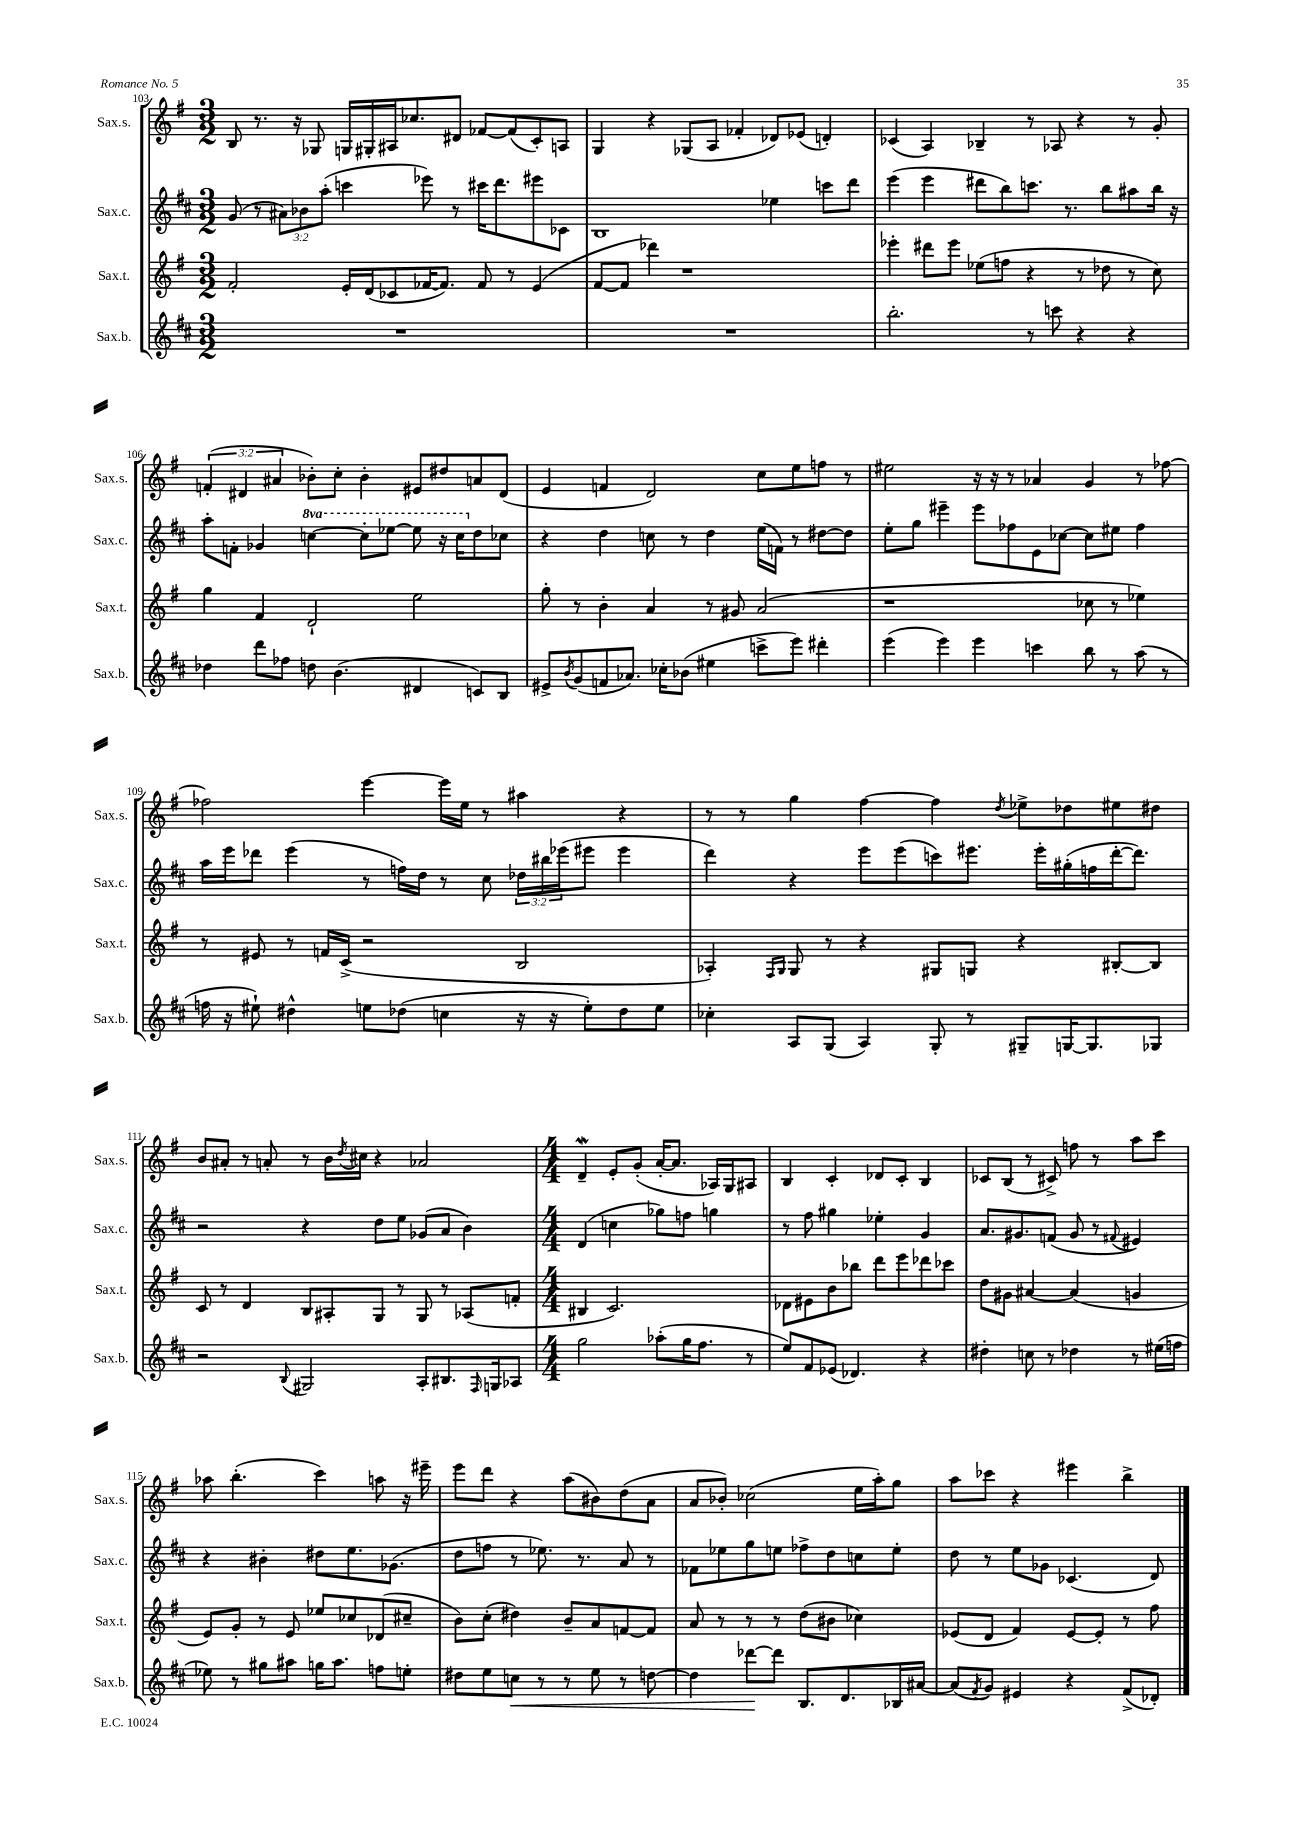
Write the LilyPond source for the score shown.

<<
\new StaffGroup <<
\new Staff = "s0" \with { instrumentName = "Sax.s." shortInstrumentName = "Sax.s." } {
    \clef treble \key g \major \numericTimeSignature \time 3/2 \override Staff.TupletNumber.text = #tuplet-number::calc-fraction-text
    b8 r8. r16 ges8 g16 gis16-. ais16 ces''8. dis'8 fes'8~ fes'8( c'8-.) a8 |
    g4 r4 ges8( a8 fes'4-. des'8) ees'8( d'4-.) |
    ces'4( a4) bes4-- r8 aes8 r4 r8 g'8-. |
    \tuplet 3/2 { f'4-.( dis'4 ais'4 } bes'8-.) c''8-. bes'4-. eis'8 dis''8 a'8 dis'8( |
    e'4 f'4 d'2) c''8 e''8 f''8 r8 |
    eis''2 r16 r16 r8 aes'4 g'4 r8 fes''8~ |
    fes''2 e'''4~ e'''16 e''16 r8 ais''4 r4 |
    r8 r8 g''4 fis''4~ fis''4 \acciaccatura { d''8 } ees''8-> des''8 eis''8 dis''8 |
    b'8 ais'8-. r8 a'8-. r8 b'16 \acciaccatura { d''8 } cis''16 r4 aes'2 |
    \numericTimeSignature \time 4/4 d'4--\mordent e'8-. g'8-.( a'16~-. a'8. aes16) g16 ais8 |
    b4 c'4-. des'8 c'8-. b4 |
    ces'8 b8( r8 cis'8->) f''8 r8 a''8 c'''8 |
    aes''8 b''4.-.( c'''4) a''8 r16 eis'''16-- |
    e'''8 d'''8 r4 a''8( bis'8) d''8( a'8 |
    a'8 bes'8-.) ces''2( e''16 a''16-.) g''8 |
    a''8 ces'''8 r4 eis'''4 b''4-> \bar "|." |
}
\new Staff = "s1" \with { instrumentName = "Sax.c." shortInstrumentName = "Sax.c." } {
    \clef treble \key d \major \numericTimeSignature \time 3/2 \override Staff.TupletNumber.text = #tuplet-number::calc-fraction-text \set Staff.ottavationMarkups = #ottavation-simple-ordinals
    g'8( r8 \tuplet 3/2 { ais'8) bes'8 a''8-.( } c'''4 ees'''8) r8 cis'''16 d'''8. eis'''8 ces'8 |
    b1 ees''4 c'''8 d'''8 |
    e'''4( e'''4 dis'''8 b''8) c'''8. r8. b''8 ais''8 b''16 r16 |
    a''8-. f'8-. ges'4 \ottava #1 c'''4~ c'''8-. ees'''8~ ees'''8 r16 c'''16 \ottava #0 d''8 ces''8 |
    r4 d''4 c''8 r8 d''4 e''16( f'16) r8 dis''8~ dis''8 |
    e''8-. g''8 eis'''4-- eis'''8 fes''8 e'8 ces''8~ ces''8 eis''8 fes''4 |
    a''16 e'''16 des'''8 e'''4( r8 f''16) d''16 r8 cis''8 \tuplet 3/2 { des''16 bis''16 ees'''16( } eis'''8 eis'''4 |
    d'''4) r4 e'''8 e'''8( c'''8) eis'''8. eis'''16-. gis''16-.( f''16 d'''16~-. d'''8.) |
    r2 r4 d''8 e''8 ges'8( a'8 b'4) |
    \numericTimeSignature \time 4/4 d'4( c''4 ges''8) f''8 g''4 |
    r8 fis''8 gis''4 ees''4-. g'4 |
    a'8. gis'8. f'8( gis'8 r8 \appoggiatura { fis'8 } eis'4) |
    r4 bis'4-. dis''8 e''8. ges'8.( |
    d''8 f''8 r8 ees''8.) r8. a'8 r8 |
    fes'8 ees''8 g''8 e''8 fes''8-> d''8 c''8 e''8-. |
    d''8 r8 e''8 ges'8 ces'4.( d'8) \bar "|." |
}
\new Staff = "s2" \with { instrumentName = "Sax.t." shortInstrumentName = "Sax.t." } {
    \clef treble \key g \major \numericTimeSignature \time 3/2
    fis'2-. e'16-. d'16( ces'8 fes'16~ fes'8.) fes'8 r8 e'4( |
    fis'8~ fis'8 des'''4) r1 |
    ees'''4-. dis'''8 ees'''8 ees''8( f''8 r4 r8 des''8 r8 c''8) |
    g''4 fis'4 d'2-! e''2 |
    g''8-. r8 b'4-. a'4 r8 gis'8 a'2( |
    r1 ces''8 r8 ees''4) |
    r8 eis'8 r8 f'16 c'16->( r2 b2 |
    aes4-.) \grace { fis16 g16 } g8 r8 r4 gis8 g8 r4 bis8~-. bis8 |
    c'8 r8 d'4 b8 ais8-. g8 r8 g8 r8 aes8( f'8-. |
    \numericTimeSignature \time 4/4 bis4 c'2.) |
    des'8 eis'8 b'8 bes''8 d'''8 e'''8 des'''8 ces'''8 |
    d''8 gis'8 ais'4~ ais'4( g'4 |
    e'8) g'8-. r8 e'8 ees''8 ces''8 des'8( cis''8-- |
    b'8) c''8-.( dis''4) b'8-- a'8 f'8~ f'8 |
    a'8 r8 r8 r8 d''8( bis'8 ces''4) |
    ees'8( d'8 fis'4) ees'8~ ees'8-. r8 fis''8 \bar "|." |
}
\new Staff = "s3" \with { instrumentName = "Sax.b." shortInstrumentName = "Sax.b." } {
    \clef treble \key d \major \numericTimeSignature \time 3/2
    R1. |
    R1. |
    b''2.-. r8 c'''8 r4 r4 |
    des''4 d'''8 fes''8 d''8 b'4.( dis'4 c'8) b8 |
    eis'8-> \acciaccatura { b'8 } g'8( f'8 aes'8.) ces''16-. bes'8( eis''4 c'''8-> e'''8) dis'''4-. |
    e'''4( e'''4) e'''4 c'''4 b''8 r8 a''8( r8 |
    f''16 r16 eis''8-!) dis''4-^ e''8 des''8( c''4 r16 r16 e''8-.) des''8 e''8 |
    ces''4-. a8 g8( a4) g8-. r8 gis8-- g16~ g8. ges8 |
    r2 \appoggiatura { b8 } gis2 a8-. bis8. \grace { fis16 } g16 aes8 |
    \numericTimeSignature \time 4/4 g''2 aes''8-.( g''16 fis''8. r8 |
    e''8) fis'8 ees'8( des'4.) r4 |
    dis''4-. c''8 r8 des''4 r8 eis''16( f''16 |
    ees''8) r8 gis''8 ais''8 g''16 ais''8. f''8 e''8-. |
    dis''8 e''8 c''8\< r8 r8 e''8 r8 d''8~ |
    d''4 des'''8~\! des'''8 b8. d'8. bes16 ais'16~ |
    ais'8( \acciaccatura { fis'8 } g'8) eis'4 r4 fis'8->( des'8-.) \bar "|." |
}
>>
>>
\layout { \context { \Score currentBarNumber = #103 } }
